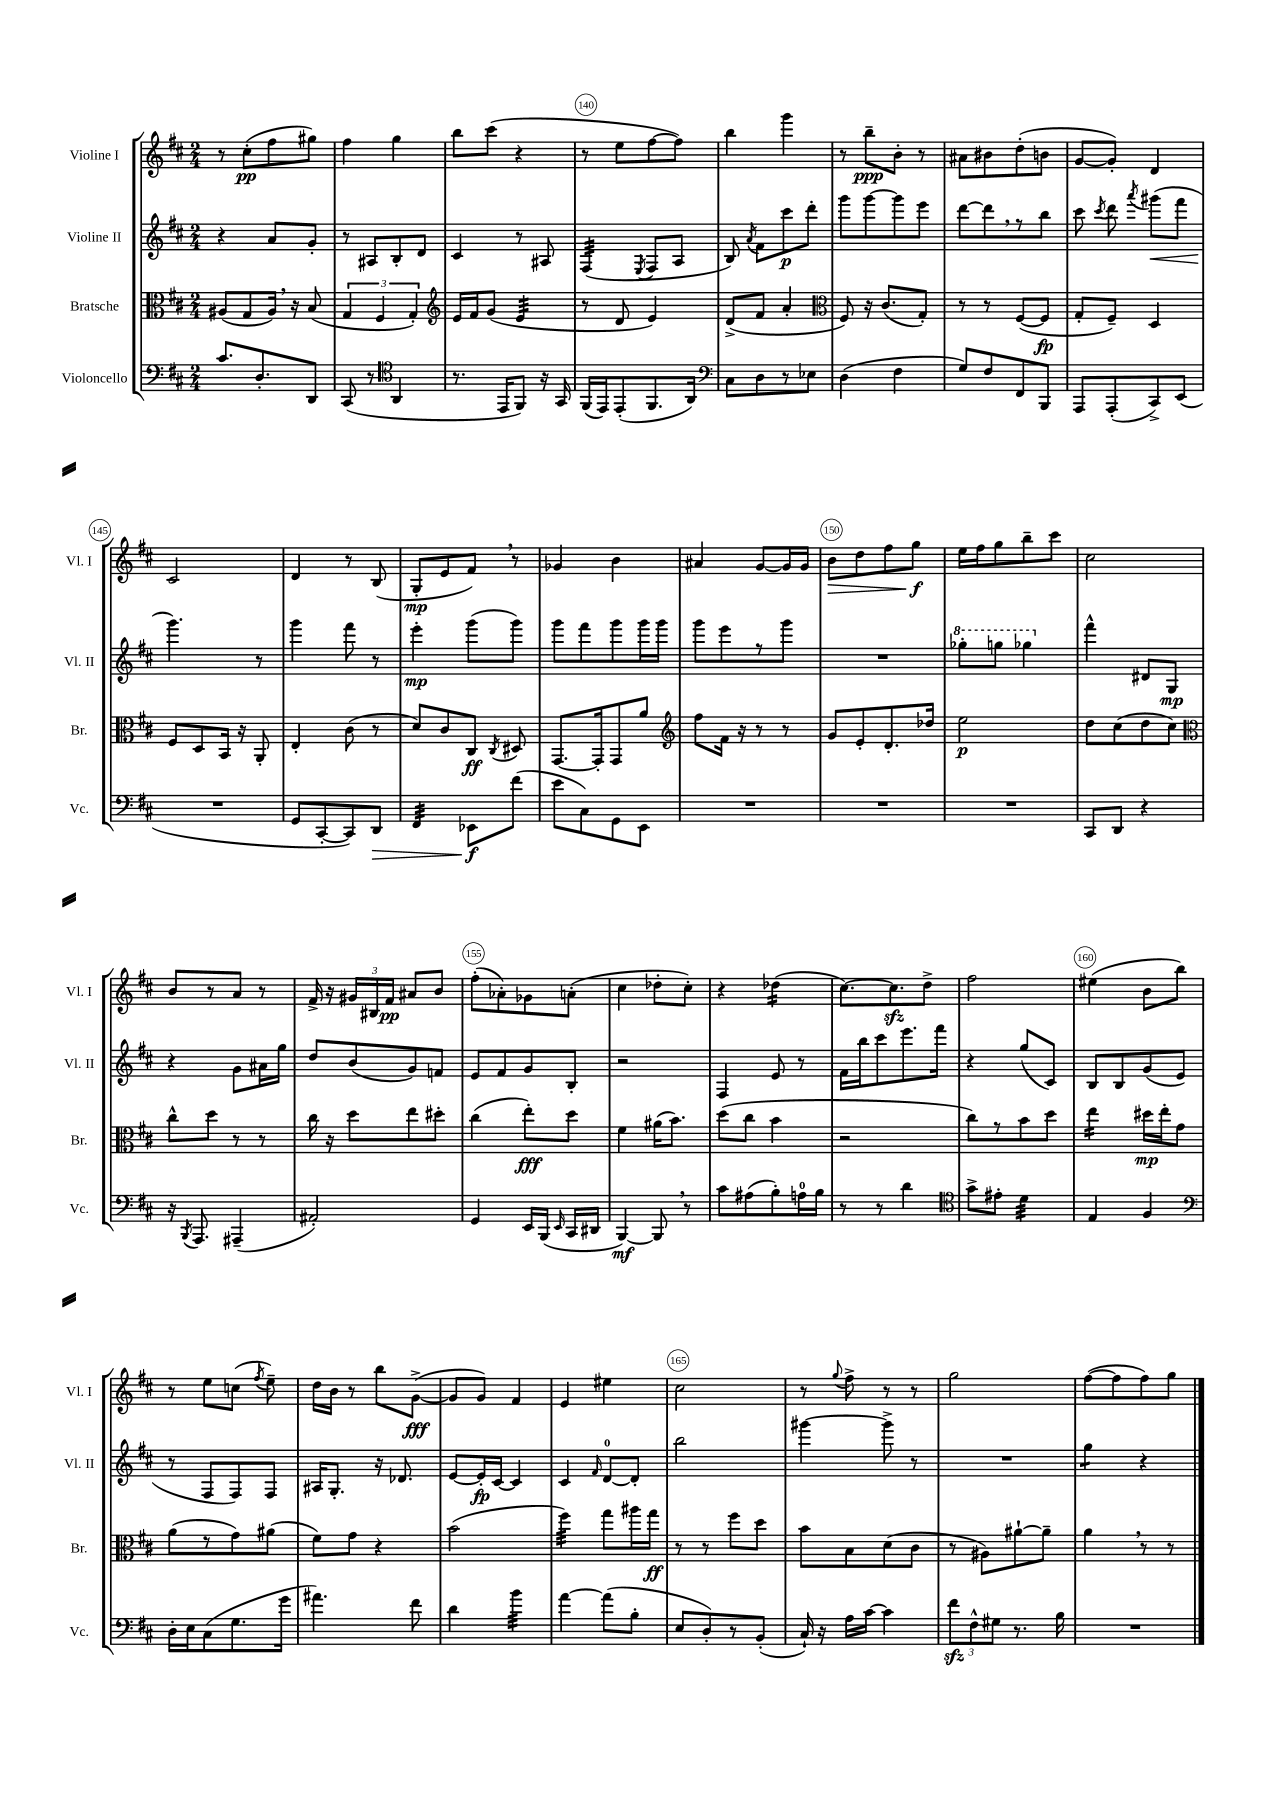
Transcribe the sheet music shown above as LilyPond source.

<<
\new StaffGroup <<
\new Staff = "s0" \with { instrumentName = "Violine I" shortInstrumentName = "Vl. I" } {
    \clef treble \key d \major \numericTimeSignature \time 2/4
    \autoBeamOff r8 cis''8[-.\pp( fis''8 gis''8]) |
    fis''4 g''4 |
    b''8[ cis'''8]( r4 |
    r8 e''8[ fis''8~ fis''8]) |
    b''4 g'''4 |
    r8 b''8[--\ppp b'8]-. r8 |
    ais'8[ bis'8 d''8-.( b'8] |
    g'8[~ g'8]-.) d'4 |
    cis'2 |
    d'4 r8 b8( |
    g8[-.\mp e'8 fis'8]) \breathe r8 |
    ges'4 b'4 |
    ais'4 g'8[~ g'16 g'16] |
    b'8[\> d''8 fis''8 g''8]\f\! |
    e''16[ fis''16 g''8 b''8-- cis'''8] |
    cis''2 |
    b'8[ r8 a'8] r8 |
    fis'16-> r16 \tuplet 3/2 { gis'16[ bis16 fis'16]\pp } ais'8[ b'8] |
    fis''8[-.( aes'8-.) ges'8 a'8]-.( |
    cis''4 des''8[-. cis''8]-.) |
    r4 des''4:16( |
    cis''8.[~) cis''8.\sfz d''8]-> |
    fis''2 |
    eis''4( b'8[ b''8]) |
    r8 e''8[ c''8]( \acciaccatura { fis''8 } e''8--) |
    d''16[ b'16] r8 b''8[ g'8]~->\fff( |
    g'8[ g'8]) fis'4 |
    e'4 eis''4 |
    cis''2 |
    r8 \appoggiatura { g''8 } fis''8-> r8 r8 |
    g''2 |
    fis''8[~( fis''8 fis''8) g''8] \bar "|." |
}
\new Staff = "s1" \with { instrumentName = "Violine II" shortInstrumentName = "Vl. II" } {
    \clef treble \key d \major \numericTimeSignature \time 2/4
    \autoBeamOff r4 a'8[ g'8]-. |
    r8 ais8[ b8-. d'8] |
    cis'4 r8 ais8 |
    fis4:32( \acciaccatura { e8 } fis8[ a8] |
    b8) \acciaccatura { a'8 } fis'8[ cis'''8\p d'''8]-. |
    g'''8[ g'''8~ g'''8 e'''8] |
    d'''8[~ d'''8 \breathe r8 b''8] |
    cis'''8 \acciaccatura { cis'''8 } d'''8 \acciaccatura { a'''8 } gis'''8[\<( fis'''8] |
    g'''4.\!) r8 |
    g'''4 fis'''8 r8 |
    e'''4-.\mp g'''8[( g'''8]) |
    g'''8[ fis'''8 g'''8 g'''16 g'''16] |
    g'''8[ e'''8 r8 g'''8] |
    R2 |
    \ottava #1 ges'''8[-. g'''8] ges'''4 \ottava #0 |
    fis'''4-^ dis'8[ g8]\mp |
    r4 g'8[ ais'16 g''16] |
    d''8[ b'8( g'8) f'8] |
    e'8[ fis'8 g'8 b8]-. |
    r2 |
    fis4 e'8 r8 |
    fis'16[ b''16 cis'''8 e'''8. fis'''16] |
    r4 g''8[( cis'8]) |
    b8[ b8 g'8( e'8] |
    r8 fis8[ fis8) fis8] |
    ais16[ g8.]-. r16 des'8. |
    e'8[~ e'16-.\fp cis'16]~ cis'4 |
    cis'4 \grace { fis'16 } d'8[-0~ d'8]-. |
    b''2 |
    gis'''4~ gis'''8-> r8 |
    R2 |
    g''4:8 r4 \bar "|." |
}
\new Staff = "s2" \with { instrumentName = "Bratsche" shortInstrumentName = "Br." } {
    \clef alto \key d \major \numericTimeSignature \time 2/4
    \autoBeamOff ais8[( g8 ais16]) \breathe r16 b8( |
    \tuplet 3/2 { g4 fis4 g4-.) } |
    \clef treble e'16[ fis'16 g'8]( e'4:32 |
    r8 d'8 e'4) |
    d'8[->( fis'8] a'4-. |
    \clef alto fis8) r16 cis'8.[( g8]-.) |
    r8 r8 fis8[~( fis8]\fp |
    g8[-. fis8]--) d4 |
    fis8[ d8 b,16] r16 a,8-. |
    e4-. cis'8( r8 |
    d'8[) cis'8 cis8]\ff \acciaccatura { cis8 } dis8 |
    g,8.[~ g,16-. g,8 a'8] |
    \clef treble fis''8[ fis'16] r16 r8 r8 |
    g'8[ e'8-. d'8.-. des''16] |
    e''2\p |
    d''8[ cis''8( d''8 cis''8]) |
    \clef alto cis''8[-^ d''8] r8 r8 |
    cis''16 r16 d''8[ e''8 dis''8]-. |
    cis''4( e''8[-.\fff) d''8] |
    fis'4 ais'16[( b'8.]) |
    d''8[( cis''8] b'4 |
    r2 |
    cis''8[) r8 b'8 d''8] |
    e''4:16 dis''16[\mp e''16-. g'8] |
    a'8[( r8 g'8) ais'8]( |
    fis'8[) g'8] r4 |
    b'2( |
    fis''4:32) g''8[ ais''16 g''16]\ff |
    r8 r8 fis''8[ d''8] |
    b'8[ b8 d'8( cis'8] |
    r8 ais8[) ais'8~-! ais'8]-- |
    a'4 \breathe r8 r8 \bar "|." |
}
\new Staff = "s3" \with { instrumentName = "Violoncello" shortInstrumentName = "Vc." } {
    \clef bass \key d \major \numericTimeSignature \time 2/4
    \autoBeamOff cis'8.[ d8.-. d,8] |
    cis,8( r8 \clef tenor a,4 |
    r8. e,16[ fis,8]) r16 g,16 |
    fis,16[( e,16) e,8-.( fis,8. a,16]) |
    \clef bass cis8[ d8 r8 ees8] |
    d4( fis4 |
    g8[) fis8 fis,8 b,,8] |
    a,,8[ a,,8-.( cis,8->) e,8]( |
    R2 |
    g,8[ cis,8~-. cis,8) d,8]\> |
    fis,4:32 ees,8[\f\! fis'8]( |
    e'8[ cis8) g,8 e,8] |
    R2 |
    R2 |
    R2 |
    cis,8[ d,8] r4 |
    r16 \acciaccatura { b,,8 } a,,8. ais,,4--( |
    ais,2-.) |
    g,4 e,16[ b,,16]( \grace { e,16 } cis,16[ dis,16] |
    b,,4~\mf) b,,8 \breathe r8 |
    cis'8[ ais8( b8-.) a16-0 b16] |
    r8 r8 d'4 |
    \clef tenor g'8[-> eis'8]-. d'4:32 |
    e4 fis4 |
    \clef bass d16[-. e16 cis8( g8. g'16] |
    ais'4.) fis'8 |
    d'4 b'4:32 |
    a'4~ a'8[( b8]-. |
    e8[ d8-.) r8 b,8]-.( |
    cis16-!) r16 a16[ cis'16]~ cis'4 |
    \tuplet 3/2 { fis'8[\sfz fis8-^ gis8] } r8. b16 |
    R2 \bar "|." |
}
>>
>>
\layout { \context { \Score currentBarNumber = #137 \override BarNumber.break-visibility = ##(#f #t #t) barNumberVisibility = #(every-nth-bar-number-visible 5) \override BarNumber.stencil = #(make-stencil-circler 0.1 0.3 ly:text-interface::print) } }
